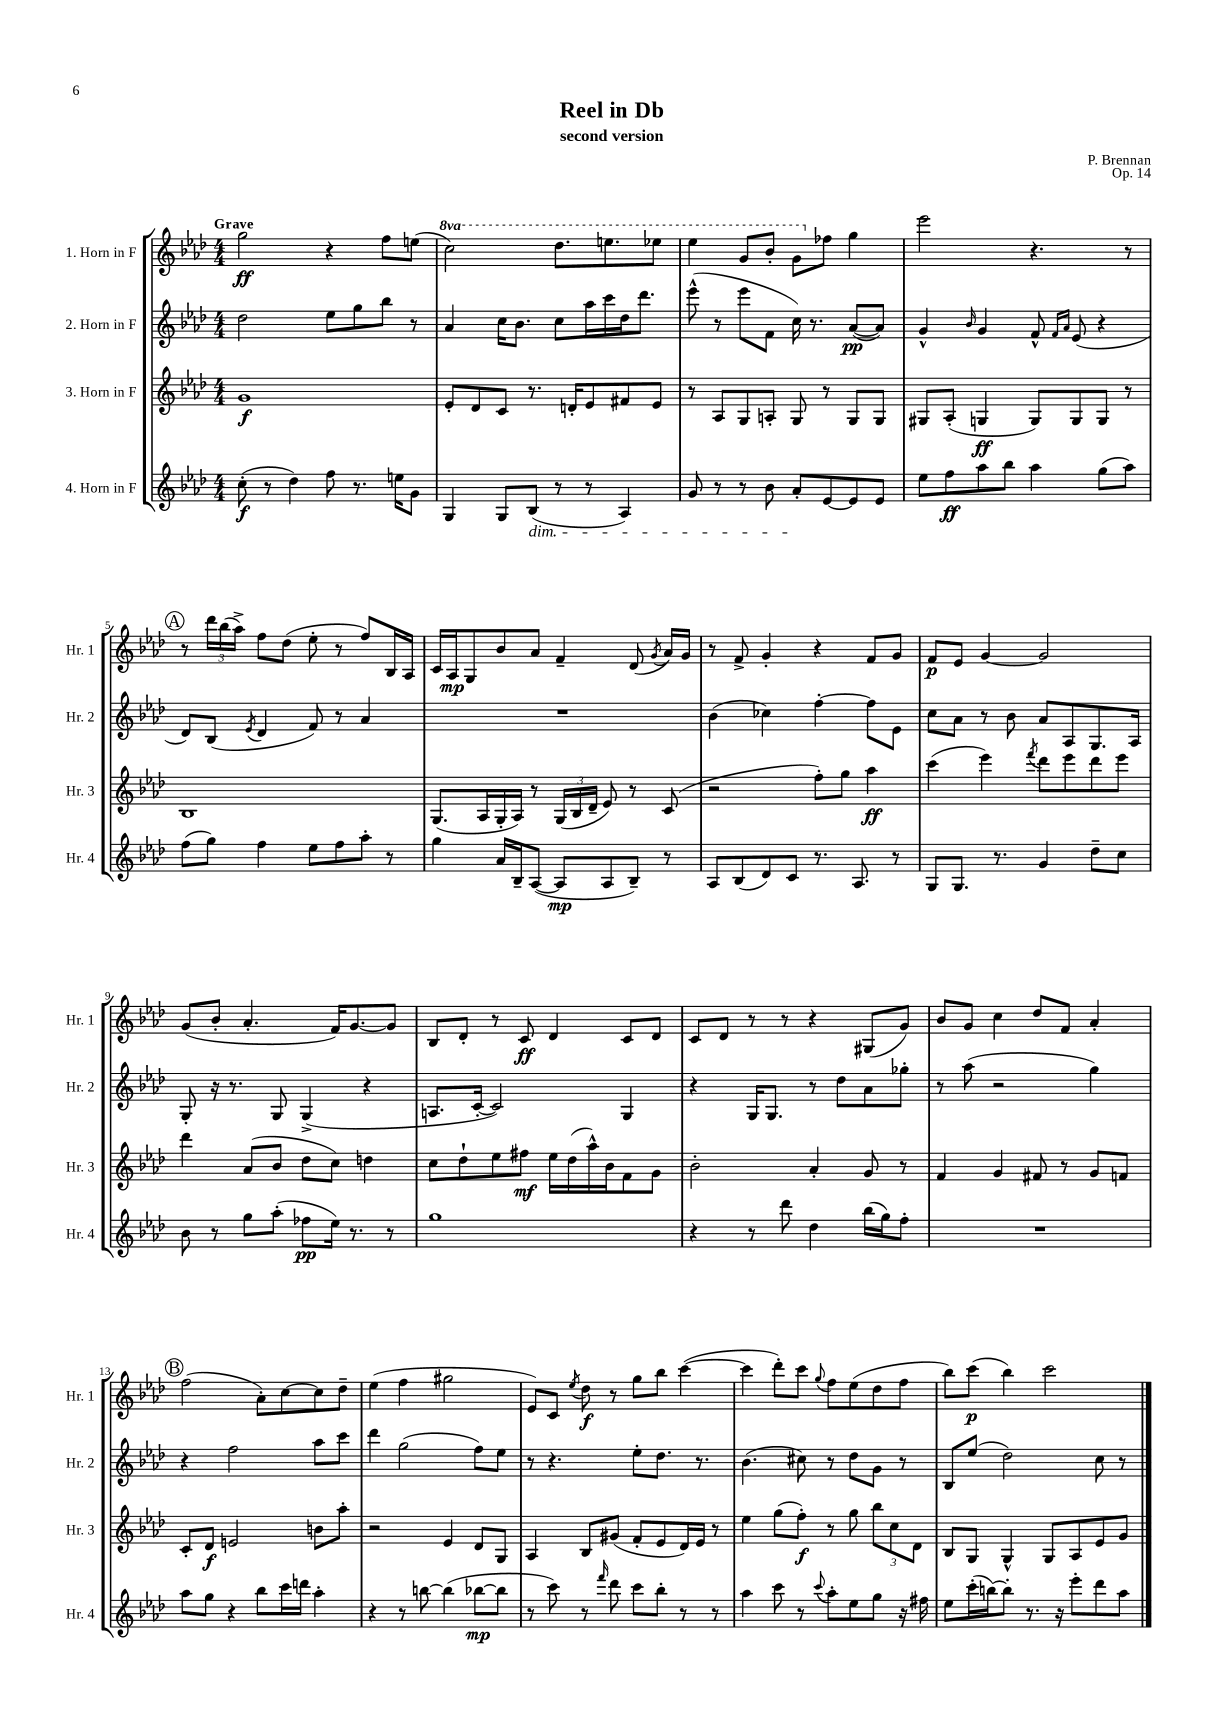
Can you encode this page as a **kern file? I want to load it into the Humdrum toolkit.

**kern	**dynam	**kern	**dynam	**kern	**dynam	**kern	**dynam
*part4	*part4	*part3	*part3	*part2	*part2	*part1	*part1
*staff4	*staff4	*staff3	*staff3	*staff2	*staff2	*staff1	*staff1
*I"4. Horn in F	*	*I"3. Horn in F	*	*I"2. Horn in F	*	*I"1. Horn in F	*
*I'Hr. 4	*	*I'Hr. 3	*	*I'Hr. 2	*	*I'Hr. 1	*
*clefG2	*	*clefG2	*	*clefG2	*	*clefG2	*
*k[b-e-a-d-]	*	*k[b-e-a-d-]	*	*k[b-e-a-d-]	*	*k[b-e-a-d-]	*
*M4/4	*	*M4/4	*	*M4/4	*	*M4/4	*
=1	=1	=1	=1	=1	=1	=1	=1
!	!	!	!	!	!	!LO:TX:a:B:t=Grave	!
(8cc'\	f	1g	f	2dd-\	.	2gg\	ff
8r	.	.	.	.	.	.	.
4dd-\)	.	.	.	.	.	.	.
8ff\	.	.	.	8ee-\L	.	4r	.
8.r	.	.	.	8gg\	.	.	.
.	.	.	.	8bb-\J	.	8ff\L	.
16een\KL	.	.	.	.	.	.	.
8g\J	.	.	.	8r	.	(8een\J	.
=2	=2	=2	=2	=2	=2	=2	=2
*	*	*	*	*	*	*8va	*
4G/	.	8e-'/L	.	4a-/	.	2ccc\)	.
.	.	8d-/	.	.	.	.	.
8G/L	.	8c/J	.	16cc\KL	.	.	.
.	.	.	.	8.b-\J	.	.	.
!LO:TX:b:i:t=dim.	!	!	!	!	!	!	!
(8B-/J	.	8.r	.	.	.	.	.
8r	.	.	.	8cc\L	.	8.ddd-\L	.
.	.	16dn'/KL	.	.	.	.	.
8r	.	8e-/	.	16aa-\L	.	.	.
.	.	.	.	16ccc\	.	8.eeen\	.
4A-/)	.	8f#X/	.	16dd-\J	.	.	.
.	.	.	.	8.ddd-\J	.	.	.
.	.	8e-/J	.	.	.	8eee-X\J	.
=3	=3	=3	=3	=3	=3	=3	=3
8g/	.	8r	.	(8eee-^^\	.	4eee-\	.
8r	.	8A-/L	.	8r	.	.	.
8r	.	8G/	.	8eee-\L	.	8gg/L	.
8b-\	.	8An'/J	.	8f\J	.	8bb-'/J	.
8a-'/L	.	8G/	.	16cc\)	.	8gg\L	.
.	.	.	.	8.r	.	.	.
*	*	*	*	*	*	*X8va	*
[8e-/	.	8r	.	.	.	8ff-X\J	.
8e-/]	.	8G/L	.	([8a-/L	pp	4gg\	.
8e-/J	.	8G/J	.	8a-/J])	.	.	.
=4	=4	=4	=4	=4	=4	=4	=4
8ee-\L	.	8G#X/L	.	4g^^/	.	2eee-\	.
8ff\	ff	(8A-'/J	.	.	.	.	.
.	.	.	.	16qqb-/	.	.	.
8aa-\	.	4Gn/	ff	4g/	.	.	.
8bb-\J	.	.	.	.	.	.	.
4aa-\	.	8G/L)	.	8f^^/	.	4.r	.
.	.	.	.	16qqf/LL	.	.	.
.	.	.	.	16qqa-/JJ	.	.	.
.	.	8G/	.	(8e-/	.	.	.
(8gg\L	.	8G/J	.	4r	.	.	.
8aa-\J)	.	8r	.	.	.	8r	.
!!LO:LB:g=z
!!LO:REH:place=s1:t=A
=5	=5	=5	=5	=5	=5	=5	=5
(8ff\L	.	1B-	.	8d-/L)	.	8r	.
8gg\J)	.	.	.	(8B-/J	.	24ddd-\LL	.
.	.	.	.	.	.	(24bb-\	.
.	.	.	.	.	.	24aa-^\JJ)	.
.	.	.	.	8qe-/	.	.	.
4ff\	.	.	.	4d-/	.	8ff\L	.
.	.	.	.	.	.	(8dd-\J	.
8ee-\L	.	.	.	8f/)	.	8ee-'\	.
8ff\	.	.	.	8r	.	8r	.
8aa-'\J	.	.	.	4a-/	.	8ff/L)	.
8r	.	.	.	.	.	16B-/L	.
.	.	.	.	.	.	16A-/JJ	.
=6	=6	=6	=6	=6	=6	=6	=6
4gg\	.	(8.G/L	.	1r	.	16c/LL	.
.	.	.	.	.	.	16A-/J	mp
.	.	.	.	.	.	8G/	.
.	.	16A-/L	.	.	.	.	.
16a-/LL	.	16G'/	.	.	.	8b-/	.
16B-~/J	.	16A-/JJ)	.	.	.	.	.
([8A-/J	.	8r	.	.	.	8a-/J	.
8A-/L]	mp	(24G/LL	.	.	.	4f~/	.
.	.	24B-/	.	.	.	.	.
.	.	24d-~/JJ	.	.	.	.	.
8A-/	.	8e-/)	.	.	.	.	.
8B-~/J)	.	8r	.	.	.	(8d-/	.
.	.	.	.	.	.	8qg/	.
8r	.	(8c/	.	.	.	16a-/LL)	.
.	.	.	.	.	.	16g/JJ	.
=7	=7	=7	=7	=7	=7	=7	=7
8A-/L	.	2r	.	(4b-\	.	8r	.
(8B-/	.	.	.	.	.	8f^/	.
8d-/)	.	.	.	4cc-X\)	.	4g'/	.
8c/J	.	.	.	.	.	.	.
8.r	.	8ff'\L)	.	[4ff'\	.	4r	.
.	.	8gg\J	.	.	.	.	.
8.A-/	.	.	.	.	.	.	.
.	.	4aa-\	ff	8ff\L]	.	8f/L	.
8r	.	.	.	8e-\J	.	8g/J	.
=8	=8	=8	=8	=8	=8	=8	=8
8G/L	.	(4ccc\	.	8cc\L	.	8f/L	p
8.G/J	.	.	.	8a-\J	.	8e-/J	.
.	.	4eee-\)	.	8r	.	[4g/	.
8.r	.	.	.	.	.	.	.
.	.	.	.	8b-\	.	.	.
.	.	8qfff/	.	.	.	.	.
4g/	.	8ddd-\L	.	8a-/L	.	2g/]	.
.	.	8eee-\	.	8A-/	.	.	.
8dd-~\L	.	8ddd-\	.	8.G/	.	.	.
8cc\J	.	8eee-\J	.	.	.	.	.
.	.	.	.	16A-/Jk	.	.	.
!!LO:LB:g=z
=9	=9	=9	=9	=9	=9	=9	=9
8b-\	.	4ddd-\	.	8G'/	.	(8g/L	.
8r	.	.	.	16r	.	8b-'/J	.
.	.	.	.	8.r	.	.	.
8gg\L	.	(8a-/L	.	.	.	4.a-'/	.
(8aa-'\J	.	8b-/J	.	8G/	.	.	.
8ff-X\L	pp	8dd-\L	.	(4G^/	.	.	.
16ee-\Jk)	.	8cc\J)	.	.	.	16f/KL)	.
8.r	.	.	.	.	.	[8.g/	.
.	.	4ddn\	.	4r	.	.	.
8r	.	.	.	.	.	8g/J]	.
=10	=10	=10	=10	=10	=10	=10	=10
1gg	.	8cc\L	.	8.An/L	.	8B-/L	.
.	.	8dd-`\	.	.	.	8d-'/J	.
.	.	.	.	[16c'/Jk	.	.	.
.	.	8ee-\	.	2c/])	.	8r	.
.	.	8ff#X\J	mf	.	.	8c/	ff
.	.	16ee-\LL	.	.	.	4d-/	.
.	.	(16dd-\	.	.	.	.	.
.	.	16aa-^^\)	.	.	.	.	.
.	.	16b-\J	.	.	.	.	.
.	.	8f\	.	4G/	.	8c/L	.
.	.	8g\J	.	.	.	8d-/J	.
=11	=11	=11	=11	=11	=11	=11	=11
4r	.	2b-'\	.	4r	.	8c/L	.
.	.	.	.	.	.	8d-/J	.
8r	.	.	.	16G/KL	.	8r	.
.	.	.	.	8.G/J	.	.	.
8ddd-\	.	.	.	.	.	8r	.
4dd-\	.	4a-'/	.	8r	.	4r	.
.	.	.	.	8dd-\L	.	.	.
(16bb-\LL	.	8g/	.	8a-\	.	(8G#X/L	.
16gg\J)	.	.	.	.	.	.	.
8ff'\J	.	8r	.	8gg-X'\J	.	8g/J)	.
=12	=12	=12	=12	=12	=12	=12	=12
1r	.	4f/	.	8r	.	8b-/L	.
.	.	.	.	(8aa-\	.	8g/J	.
.	.	4g/	.	2r	.	4cc\	.
.	.	8f#X/	.	.	.	8dd-/L	.
.	.	8r	.	.	.	8f/J	.
.	.	8g/L	.	4gg\)	.	4a-'/	.
.	.	8fn/J	.	.	.	.	.
!!LO:LB:g=z
!!LO:REH:place=s1:t=B
=13	=13	=13	=13	=13	=13	=13	=13
8aa-\L	.	8c'/L	.	4r	.	(2ff\	.
8gg\J	.	8d-/J	f	.	.	.	.
4r	.	2en/	.	2ff\	.	.	.
8bb-\L	.	.	.	.	.	8a-'\L)	.
16ccc\L	.	.	.	.	.	[8cc\	.
16dddn\JJ	.	.	.	.	.	.	.
4aa-'\	.	8bn\L	.	8aa-\L	.	8cc\]	.
.	.	8aa-'\J	.	8ccc\J	.	8dd-~\J	.
=14	=14	=14	=14	=14	=14	=14	=14
4r	.	2r	.	4ddd-\	.	(4ee-\	.
8r	.	.	.	(2gg\	.	4ff\	.
[8bbn\	.	.	.	.	.	.	.
(4bb\]	.	4e-/	.	.	.	2gg#X\	.
[8bb-X\L	mp	8d-/L	.	8ff\L)	.	.	.
8bb-\J]	.	8G/J	.	8ee-\J	.	.	.
=15	=15	=15	=15	=15	=15	=15	=15
8r	.	4A-/	.	8r	.	8e-/L)	.
8ccc\)	.	.	.	4.r	.	8c/J	.
.	.	.	.	.	.	8qee-/	.
8r	.	8B-/L	.	.	.	8dd-\	f
16qqfff/	.	.	.	.	.	.	.
8ddd-\	.	(8g#X/J	.	.	.	8r	.
8ccc\L	.	8f'/L	.	8ee-'\L	.	8gg\L	.
8bb-'\J	.	8e-/	.	8.dd-\J	.	8bb-\J	.
8r	.	16d-/L)	.	.	.	([4ccc\	.
.	.	16e-/JJ	.	8.r	.	.	.
8r	.	8r	.	.	.	.	.
=16	=16	=16	=16	=16	=16	=16	=16
4aa-\	.	4ee-\	.	(4.b-\	.	4ccc\]	.
8ccc\	.	(8gg\L	.	.	.	8ddd-'\L)	.
8r	.	8ff'\J)	f	8cc#X\)	.	8ccc\J	.
8qqccc/	.	.	.	.	.	8qqgg/	.
8aa-'\L	.	8r	.	8r	.	8ff\L	.
8ee-\	.	8gg\	.	8dd-\L	.	(8ee-\	.
8gg\J	.	12bb-\L	.	8g\J	.	8dd-\	.
.	.	12cc\	.	.	.	.	.
16r	.	.	.	8r	.	8ff\J	.
.	.	12d-\J	.	.	.	.	.
16ff#X\	.	.	.	.	.	.	.
=17	=17	=17	=17	=17	=17	=17	=17
8ee-\L	.	8B-/L	.	8B-/L	.	8bb-\L)	.
(16ccc'\L	.	8G/J	.	(8ee-/J	.	(8ccc\J	p
[16bbn\J)	.	.	.	.	.	.	.
8bb'\J]	.	4G^^/	.	2dd-\)	.	4bb-\)	.
8.r	.	.	.	.	.	.	.
.	.	8G/L	.	.	.	2ccc\	.
16r	.	.	.	.	.	.	.
8eee-'\L	.	8A-/	.	.	.	.	.
8ddd-\	.	8e-/	.	8cc\	.	.	.
8aa-\J	.	8g/J	.	8r	.	.	.
==	==	==	==	==	==	==	==
*-	*-	*-	*-	*-	*-	*-	*-
